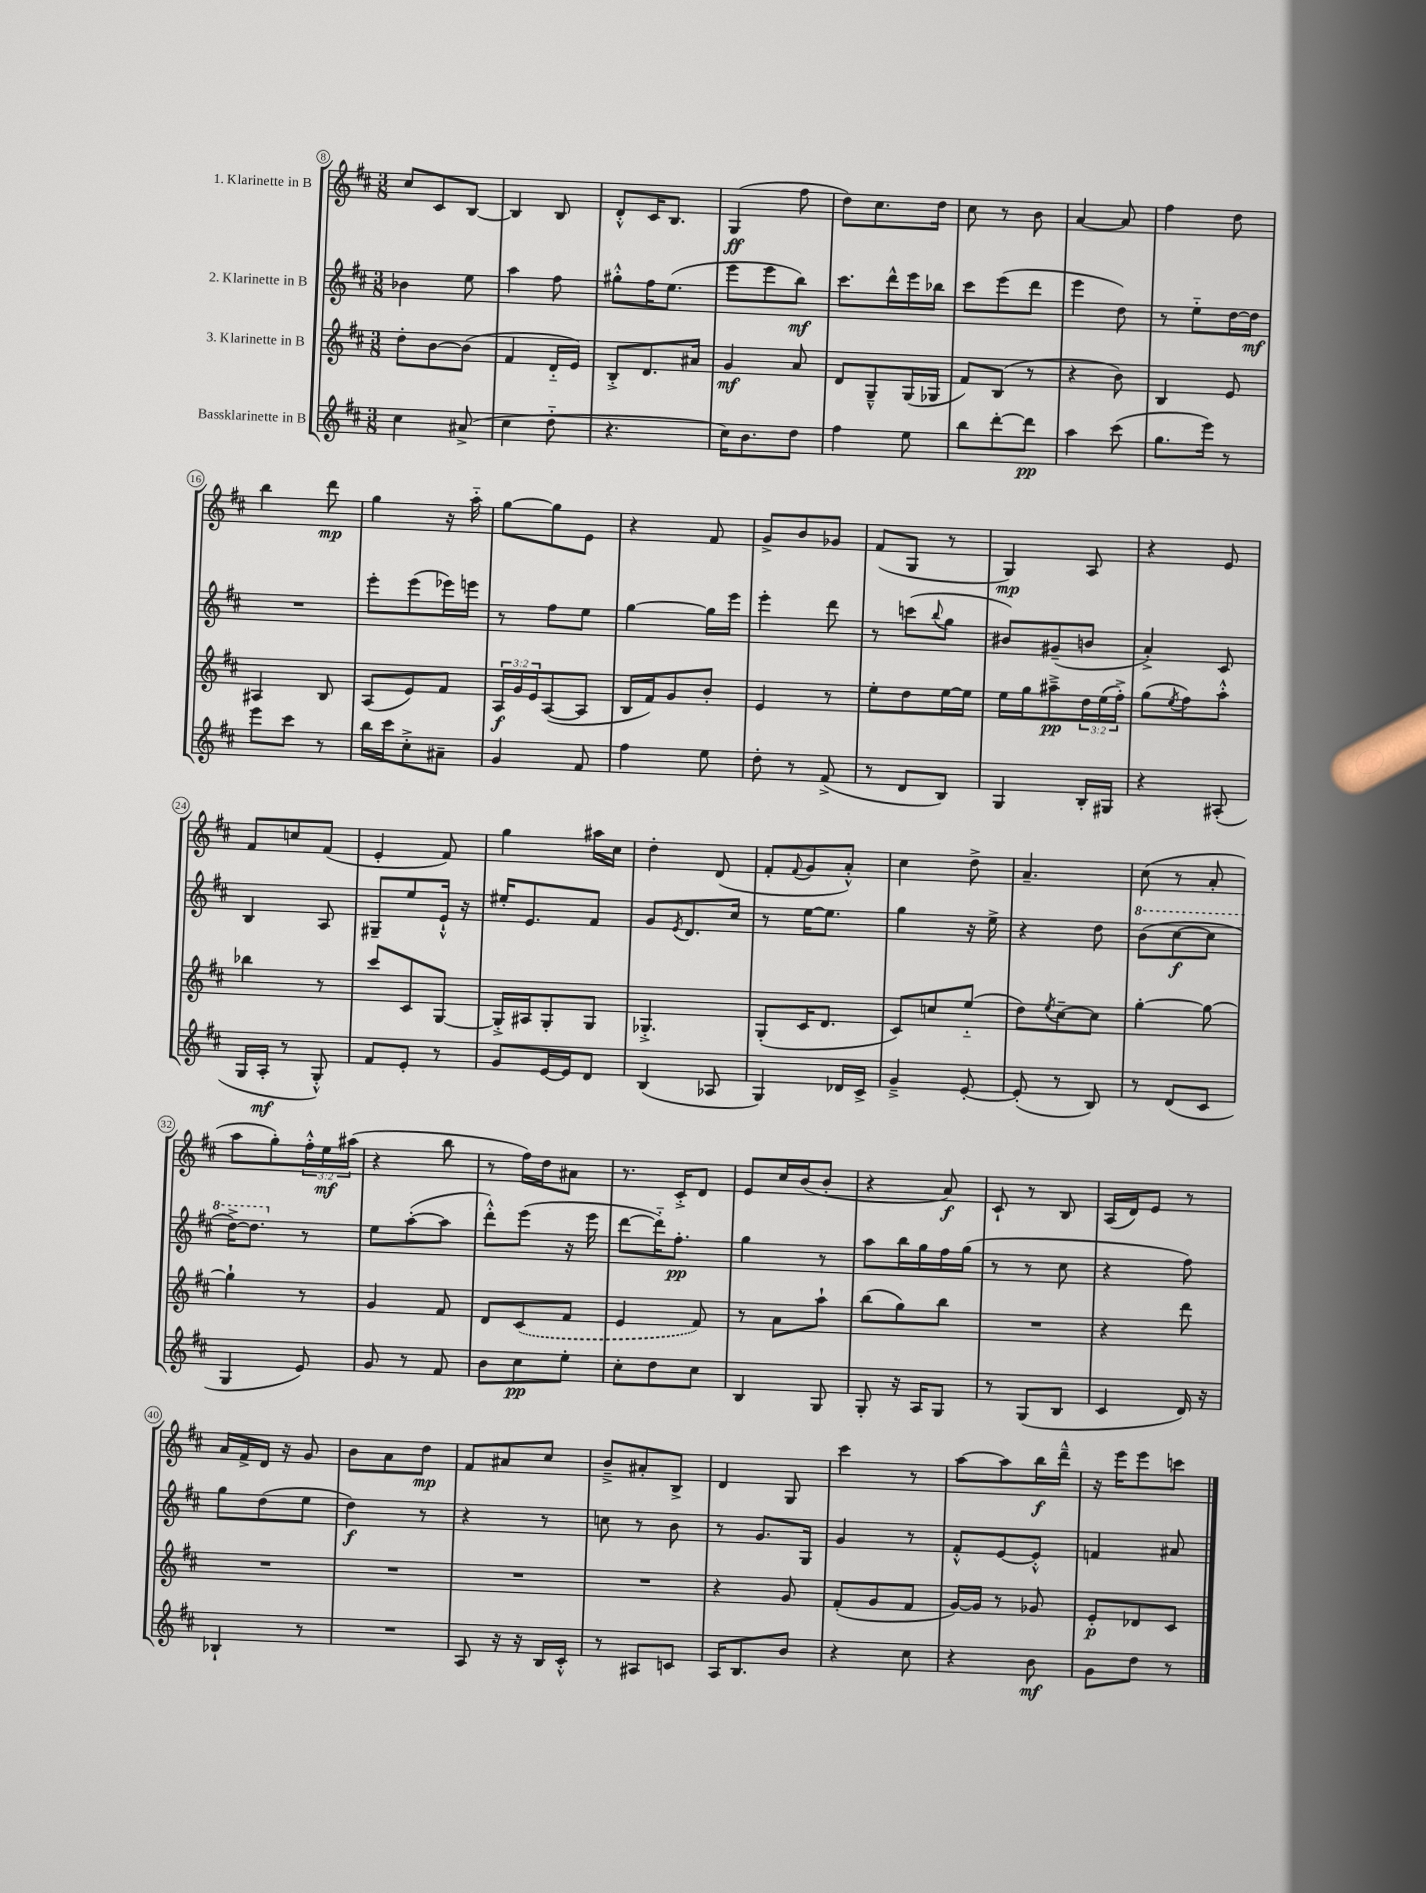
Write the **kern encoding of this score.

**kern	**kern	**kern	**kern
*staff4	*staff3	*staff2	*staff1
*clefG2	*clefG2	*clefG2	*clefG2
*k[f#c#]	*k[f#c#]	*k[f#c#]	*k[f#c#]
*M3/8	*M3/8	*M3/8	*M3/8
4cc#	8dd'	4b-	8cc#
.	[8b	.	8c#
(8a#^	(8b]	8ee	[8B
=	=	=	=
4cc#	4f#	4aa	4B]
8dd'~	16d'~	8ff#	8B
.	16e)	.	.
=	=	=	=
4.r	8B'^	8gg#'^^	8d'^^
.	8.d	16ff#	16c#
.	.	(8.ee	8.B
.	16a#	.	.
=	=	=	=
16cc#)	4g	8eee	(4G
8.b	.	.	.
.	.	8eee	.
8dd	8a	8bb)	8ff#
=	=	=	=
4ff#	8d	8.ccc#	8dd)
.	8G~^^	.	8.cc#
.	.	16ddd^^	.
8ee	(16G	16eee	.
.	16G-	16bb-	16dd
=	=	=	=
8bb	8f#)	8ccc#	8cc#
[8ddd'	(8B	(8eee	8r
8ddd]	8r	8ddd	8b
=	=	=	=
4aa	4r	4eee	[4a
(8ccc#	8b)	8dd)	8a]
=	=	=	=
8.gg	4B	8r	4ff#
.	.	8ee'~	.
16eee)	.	.	.
8r	8e	[16dd	8dd
.	.	16dd]	.
=	=	=	=
8eee	4A#	4.r	4bb
8ccc#	.	.	.
8r	8B	.	8ddd
=	=	=	=
16bb	(8A	8eee'	4gg
16ccc#	.	.	.
8cc#'^	8e)	(8eee	.
8a#~	8f#	16eee-)	16r
.	.	16eee	16aa'~
=	=	=	=
4g	24A	8r	[8gg
.	24g	.	.
.	24e	.	.
.	([8A	8ff#	8gg]
8f#	8A]	8ee	8e
=	=	=	=
4ff#	16B	[4gg	4r
.	16f#)	.	.
.	8g	.	.
8ee	8b'	16gg]	8f#
.	.	16eee	.
=	=	=	=
8dd'	4e	4eee'	8g^
8r	.	.	8b
(8f#^	8r	8ddd	8g-
=	=	=	=
8r	8ee'	8r	(8f#
8d	8dd	(8ccc	8G
.	.	8qqbb	.
8B)	[16ee	8gg	8r
.	16ee]	.	.
=	=	=	=
4G	16ee	8b#)	4G)
.	16gg	.	.
.	8aa#~^	(8g#~	.
16B'	24dd	8b	8A
.	(24ee	.	.
16G#	.	.	.
.	24ff#'^)	.	.
=	=	=	=
4r	(8gg	4a'^)	4r
.	8qee	.	.
.	8ff#)	.	.
(8A#'	8aa'^^	8c#	8e
=	=	=	=
16G	4bb-	4B	8f#
16A'	.	.	.
8r	.	.	8cc
8G'^^)	8r	8A	(8f#
=	=	=	=
8f#	8ccc#	8G#~	4e'
8e'	8c#	8ee	.
8r	[8G	16e`^^	8f#)
.	.	16r	.
=	=	=	=
8g	16G'^]	16ee#'	4gg
.	16A#	8.e	.
[16e	8G'	.	.
16e]	.	.	.
8d	8G	8f#	16aa#
.	.	.	16cc#
=	=	=	=
(4B	4.G-'^	8g	4dd'
.	.	8qe	.
.	.	8.d	.
8A-	.	.	(8d
.	.	16cc#	.
=	=	=	=
4G)	(8G'	8r	8f#'
.	.	.	8qqf#
.	16c#	[16ee	8g
.	8.d	8.ee]	.
16d-	.	.	8a'^^)
16c#^	.	.	.
=	=	=	=
4g~^	8c#)	4gg	4cc#
.	8cc	.	.
[8e'	(8ee'~	16r	8dd^
.	.	16ee^	.
=	=	=	=
(8e']	8dd)	4r	4.a~
.	8qee	.	.
8r	[8cc#~	.	.
8B)	8cc#]	8dd	.
=	=	=	=
8r	[4gg'	(8bb	(8cc#
(8d	.	[8ccc#	8r
8c#	8gg_	8ccc#]	8a'
=	=	=	=
4G	4gg`]	[16ddd^)	8aa
.	.	8.ddd]	.
.	.	.	8gg')
8e)	8r	8r	24ff#'^^
.	.	.	24ee
.	.	.	(24aa#
=	=	=	=
8g	4g	8ee	4r
8r	.	([8aa'	.
8f#	8f#	8aa]	8bb
=	=	=	=
8b	8d	8ddd'^^)	8r
8cc#	(8c#	(8eee	16ff#)
.	.	.	16dd
8ee'	8f#	16r	8a#
.	.	16eee	.
=	=	=	=
8cc#'	4e	[8ddd	8.r
8dd	.	16ddd'~])	.
.	.	8.ff#'	16c#'^
8cc#	8f#)	.	8d
=	=	=	=
4B	8r	4gg	8e
.	8a	.	16cc#
.	.	.	(16b
8G	8aa`	8r	8b'
=	=	=	=
8G'	(8bb	8aa	4r
16r	8gg)	16bb	.
16A	.	16gg	.
8G	8bb	16ff#	8a)
.	.	(16gg	.
=	=	=	=
8r	4.r	8r	8c#`
(8G	.	8r	8r
8B	.	8cc#	8B
=	=	=	=
4c#	4r	4r	(16A
.	.	.	16d)
.	.	.	8e
16d)	8ddd	8ff#)	8r
16r	.	.	.
=	=	=	=
4B-`	4.r	8gg	16a
.	.	.	16f#^
.	.	(8dd	16d
.	.	.	16r
8r	.	8ee	8g
=	=	=	=
4.r	4.r	4dd)	8b
.	.	.	8a
.	.	8r	8dd
=	=	=	=
8A	4.r	4r	8f#
16r	.	.	8a#
16r	.	.	.
16B	.	8r	8cc#
16c#'^^	.	.	.
=	=	=	=
8r	4.r	8cc	8b~^
8A#	.	8r	8a#'
8c	.	8b	8B^
=	=	=	=
16A	4r	8r	4d
8.B	.	.	.
.	.	8.g	.
8b	8g	.	8G
.	.	16G	.
=	=	=	=
4r	(8f#'	4g	4ccc#
.	8g	.	.
8cc#	8f#	8r	8r
=	=	=	=
4r	[16g)	8f#'^^	[8aa
.	16g]	.	.
.	8r	[8e	8aa]
8b	8g-	8e'^^]	16bb
.	.	.	16ddd~^^
=	=	=	=
8g	8e'	4f	16r
.	.	.	16eee
8dd	8d-	.	8eee
8r	8c#	8a#	8ccc
==	==	==	==
*-	*-	*-	*-
